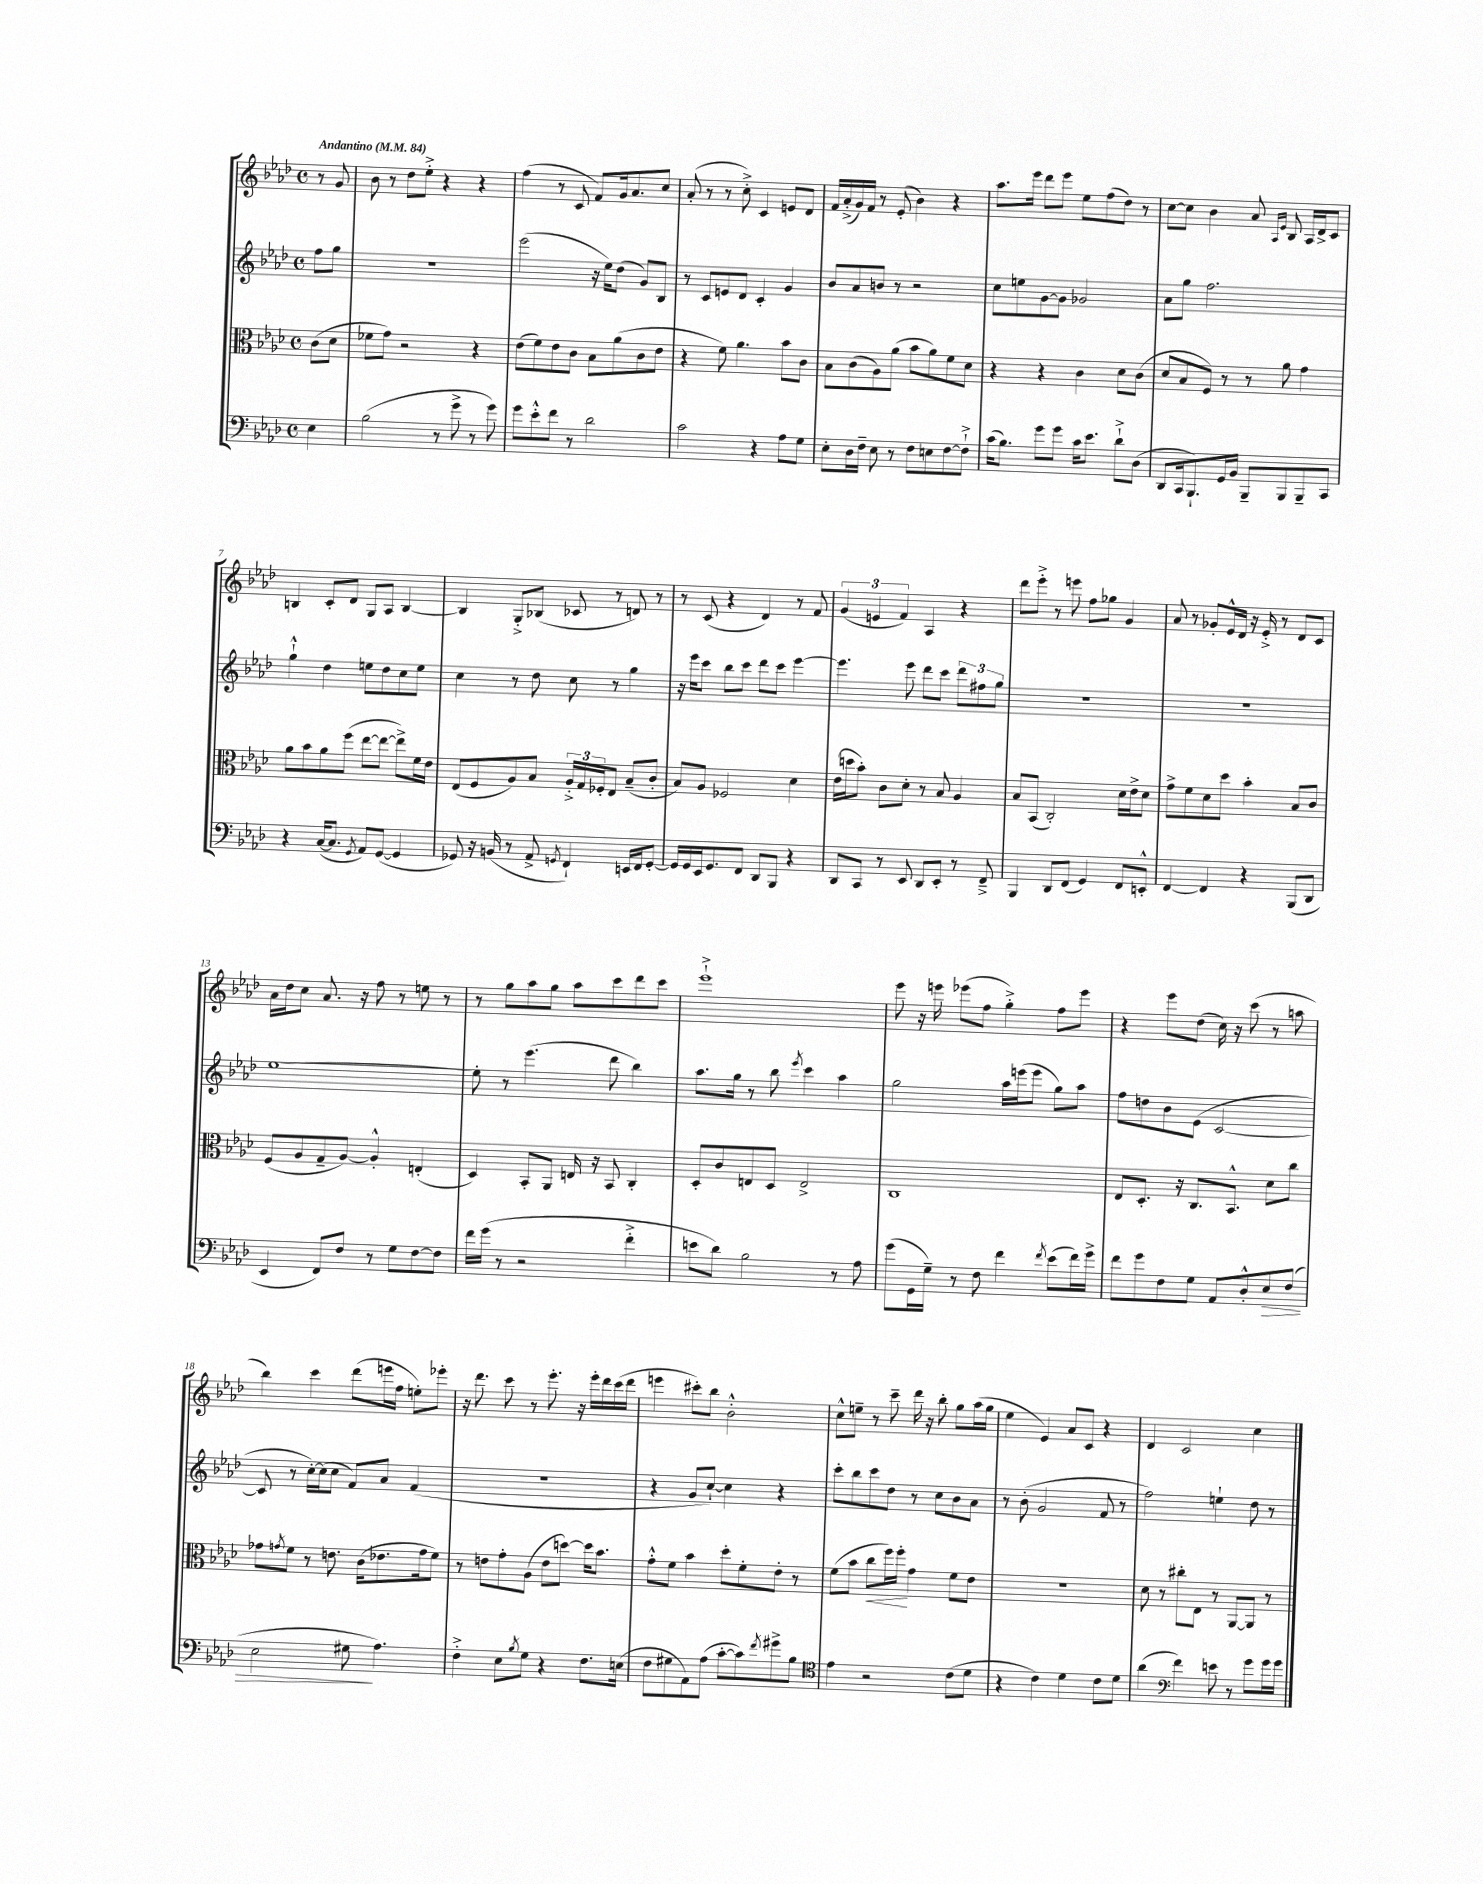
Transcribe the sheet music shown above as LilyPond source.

<<
\new StaffGroup <<
\new Staff = "s0" {
    \clef treble \key aes \major \defaultTimeSignature \time 4/4 \partial 4 \tempo "Andantino" 4 = 84
    r8 g'8 |
    bes'8 r8 des''8 ees''8-.-> r4 r4 |
    f''4( r8 c'8 f'8) g'16 aes'8. c''8 |
    aes'8-.( r8 r8 c''8-.->) c'4 e'8 des'8 |
    f'16 aes'16-.->( g'16) f'16 r8 ees'8-.( bes'4) r4 |
    aes''8. ees'''16 des'''8 ees'''8 ees''8 f''8( des''8) r8 |
    c''8~ c''8 bes'4 aes'8 \grace { aes16 ees'16 } bes8 aes16 des'16-> c'8 |
    b4 c'8-. des'8 g8 aes8 b4~ |
    b4 g8-.-> bes8( ces'8 r8 d'8) r8 |
    r8 c'8( r4 des'4) r8 f'8 |
    \tuplet 3/2 { g'4( e'4 f'4) } aes4 r4 |
    des'''8 ees'''8-.-> r8 e'''8 f''8 ges''8 g'4 |
    aes'8 r8 ges'8-. ees'16-^ des'16 r16 ees'16-.-> r8 des'8 c'8 |
    aes'16 des''16 c''8 aes'8. r16 f''8 r8 e''8 r8 |
    r8 g''8 aes''8 g''8 aes''8 c'''8 des'''8 c'''8 |
    ees'''1-!-> |
    ees'''8 r16 e'''16 ees'''8( f''8 g''4-.->) f''8 ees'''8 |
    r4 ees'''8 des''8( c''16) r16 c'''8( r8 a''8 |
    bes''4) c'''4 des'''8( e'''16 f''16 e''8-.) ees'''8-. |
    r16 des'''8. c'''8 r8 ees'''8.-. r16 ees'''16-. des'''16 c'''16( des'''16 |
    e'''4 cis'''8-.) bes''8 bes'2-.-^ |
    c''8-^ e''8-- r8 c'''8-- des'''16 r16 bes''8-. g''8 aes''16( g''16 |
    ees''4 ees'4) aes'8 c'8 r4 |
    des'4 c'2 c''4 \bar "|." |
}
\new Staff = "s1" {
    \clef treble \key aes \major \defaultTimeSignature \time 4/4 \partial 4
    f''8 g''8 |
    R1 |
    ees'''2( r16 ees''16) des''8( g'8) bes8 |
    r8 c'8 e'8 des'8 c'4-. g'4 |
    bes'8 aes'8 b'8 r8 r2 |
    c''8 e''8 g'8~ g'8 ges'2 |
    aes'8 g''8 f''2. |
    g''4-!-^ des''4 e''8 des''8 c''8 e''8 |
    c''4 r8 des''8 c''8 r8 g''4 |
    r16 ees'''16 c'''8 bes''8 c'''8 des'''8 c'''8 ees'''4~ |
    ees'''4. ees'''8 des'''8 c'''8 \tuplet 3/2 { des'''8 fis''8 g''8 } |
    R1 |
    r1 |
    ees''1~ |
    ees''8-. r8 ees'''4.( des'''8 bes''4) |
    aes''8. g''16 r8 bes''8 \acciaccatura { ees'''8 } c'''4 aes''4 |
    g''2 aes''16 e'''16( e'''8 g''8) aes''8 |
    f''8 d''8 bes'8 ees'8( c'2~ |
    c'8 r8 c''16~-.) c''16( c''8 f'8) aes'8 f'4( |
    r1 |
    r4 g'8 c''8~-!) c''4 r4 |
    c'''8-. bes''8 c'''8 des''8 r8 c''8 bes'8 aes'8 |
    r8 bes'8-.( g'2 f'8 r8 |
    f''2) e''4-! des''8 r8 \bar "|." |
}
\new Staff = "s2" {
    \clef alto \key aes \major \defaultTimeSignature \time 4/4 \partial 4
    c'8( des'8 |
    fes'8 g'8) r2 r4 |
    ees'8( f'8) ees'8 c'8 bes8 aes'8( c'8 ees'8 |
    r4 f'8) aes'4. bes'8 c'8 |
    bes8 c'8( aes8) aes'8( bes'8 aes'8) f'8 des'8 |
    r4 r4 c'4 des'8 c'8( |
    des'8 bes8 f8) r8 r8 aes'8 g'4 |
    aes'8 bes'8 aes'8 f''8( ees''8~ ees''8~ ees''8->) f'16 ees'16 |
    ees8( f8 aes8) bes8 \tuplet 3/2 { aes16-.-> g16 fes16-. } ees8 bes8--( c'8-. |
    bes8) aes8 fes2 des'4 |
    ees'16( d''16 bes'8-.) c'8 des'8-. r8 bes8 aes4 |
    bes8 bes,8( c2-.) des'16 ees'16-> des'8 |
    g'8-> f'8 des'8 des''8 bes'4-. bes8 c'8 |
    f8( aes8 g8-- aes8~) aes4-.-^ e4-.( |
    des4) bes,8-. aes,8 e16 r16 bes,8 c4-. |
    des8-. c'8 e8 des8 e2-> |
    c1 |
    ees8 des8.-. r16 c8. bes,8.-^ des'8 c''8 |
    ges'8 \acciaccatura { g'8 } f'8 r8 e'8. c'16( ees'8. g'16 f'8) |
    r8 e'8 g'8-. aes8( e'8 d''8~) d''16 bes'8. |
    g'8-.-^ f'8 bes'4 des''8-. f'8-. ees'8-. r8 |
    f'8( bes'8 c''8\< f''16) f''16-.\! g'4 f'8 ees'8 |
    R1 |
    des'8 r8 cis''8-. ees8 r8 aes,8~ aes,8 r8 \bar "|." |
}
\new Staff = "s3" {
    \clef bass \key aes \major \defaultTimeSignature \time 4/4 \partial 4
    ees4 |
    bes2( r8 g'8-> r8 g'8) |
    g'8 ees'8-.-^ f'8 r8 des'2 |
    c'2 r4 aes8 g8 |
    ees8-. des16 f16-- ees8 r8 f8 e8 f8~ f8-!-> |
    c'16( bes8.) g'8 g'8 c'16 ees'8. des'8-!-> des8( |
    des,8 c,16 bes,,8.-!) g,16 bes,16 bes,,8-- bes,,8 bes,,8-- c,8 |
    r4 c16~( c8. \acciaccatura { g,8 } aes,8) g,8~( g,4 |
    ges,8) r16 b,16( r8 aes,8-> \acciaccatura { g,8 } f,4-!) e,16 f,16 g,8~-. |
    g,16 g,16 ees,16 g,8. f,8 des,8 bes,,8 r4 |
    des,8 c,8 r8 ees,8 des,8 ees,8-. r8 f,8---> |
    bes,,4 des,8 f,8( g,4) f,8 e,8-.-^ |
    f,4~ f,4 r4 bes,,8( des,8 |
    ees,4 f,8) f8 r8 g8 f8~ f8 |
    f'16 g'16( r8 r2 f'4-.-> |
    e'8 des'8) bes2 r8 aes8 |
    g'8( g,16 g16--) r8 f8 f'4 \acciaccatura { f'8 } ees'8( f'16) g'16-> |
    f'8 g'8 f8 g8 aes,8 des8-.-^ ees8\> f8( |
    ees2 gis8\! aes4.) |
    f4-.-> ees8 \acciaccatura { bes8 } g8 r4 f8. e16( |
    f8 gis8 aes,8) aes8( c'8~-. c'8) \acciaccatura { f'8 } gis'8-> bes8 |
    \clef tenor ees'4 r2 c'8( des'8 |
    r4 c'4) des'4 c'8 des'8 |
    aes'4( \clef bass f'4) e'8 r8 g'8 g'16 g'16 \bar "|." |
}
>>
>>
